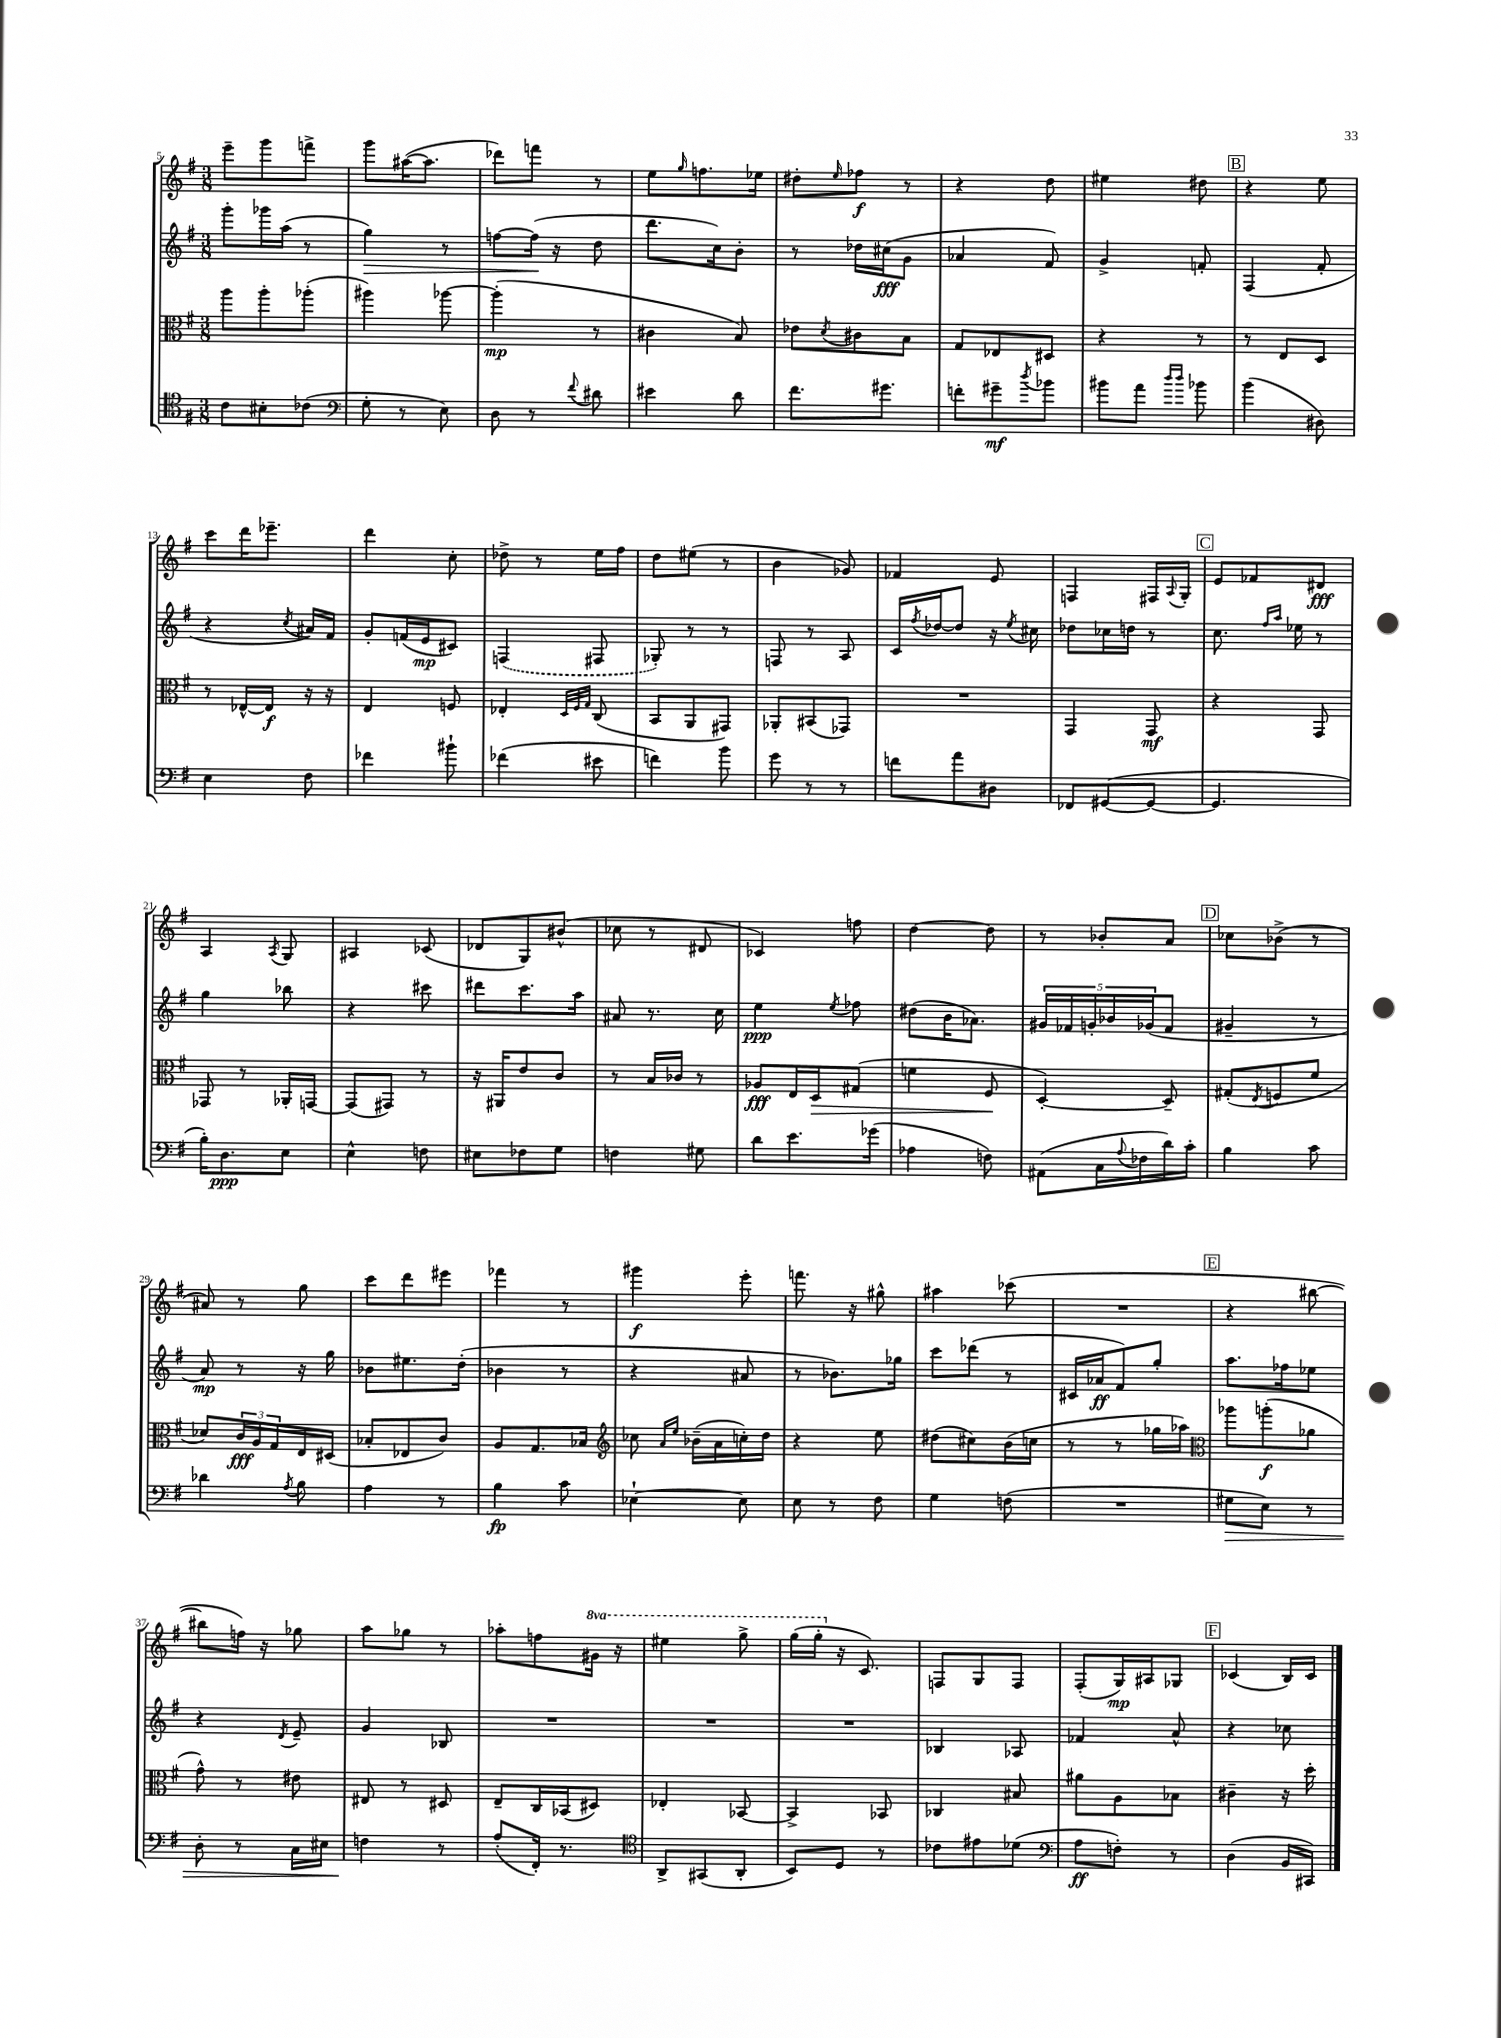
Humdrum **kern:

**kern	**kern	**kern	**kern
*staff4	*staff3	*staff2	*staff1
*clefC4	*clefC3	*clefG2	*clefG2
*k[f#]	*k[f#]	*k[f#]	*k[f#]
*M3/8	*M3/8	*M3/8	*M3/8
8c	8aa	8ggg'	8eee~
8B#'	8aa'	16ggg-	8ggg
.	.	(16aa	.
(8c-	(8aa-'	8r	8fff^
=	=	=	=
*clefF4	*	*	*
8G'	4aa#)	4gg)	8ggg
8r	.	.	([16aa#
.	.	.	8.aa#]
8E)	[8aa-	8r	.
=	=	=	=
8D	(4aa-']	[8ff	8ddd-)
8r	.	(16ff]	8fff
.	.	16r	.
8qqf#	.	.	.
8d#	8r	8dd	8r
=	=	=	=
4e#	4c#	8.ddd	8ee
.	.	.	16qqgg
.	.	.	8.ff
.	.	16cc)	.
8d	8B)	8b'	.
.	.	.	16ee-
=	=	=	=
8.f#	8e-	8r	8dd#'
.	8qd	.	16qqee
.	8c#	16dd-	8ff-
8.g#	.	(16cc#	.
.	8B	8g	8r
=	=	=	=
8f'	8G	4a-	4r
8g#~	8E-	.	.
8qdd	.	.	.
8b-	8D#	8f#)	8dd
=	=	=	=
8b#	4r	4g^	4ee#
8a	.	.	.
16qqdd	.	.	.
16qqdd	.	.	.
8b-	8r	8f'	8dd#
=	=	=	=
(4b	8r	(4F#	4r
.	8E	.	.
8D#)	8D	8f#'	8ee
=	=	=	=
4E	8r	4r	8ccc
.	[16E-^^	.	16ddd
.	16E-]	.	8.eee-~
.	.	8qcc	.
8F#	16r	16a#)	.
.	16r	16f#	.
=	=	=	=
4f-	4E	8g'	4ddd
.	.	(16f	.
.	.	16e	.
8b#`	8F	8c#)	8cc'
=	=	=	=
(4f-	4E-'	(4F	8dd-^
.	.	.	8r
.	32qqD	.	.
.	32qqF#	.	.
.	32qqG	.	.
8e#	(8C	8F#	16ee
.	.	.	16ff#
=	=	=	=
4f)	8BB	8G-')	8dd
.	8AA	8r	(8ee#
8b	8GG#)	8r	8r
=	=	=	=
8g	8AA-'	8F	4b
8r	(8BB#	8r	.
8r	8GG-)	8A	8g-)
=	=	=	=
8f	4.r	16c	4f-
.	.	8qff#	.
.	.	[16dd-	.
8a	.	8dd-]	.
8D#	.	16r	8e
.	.	8qee	.
.	.	16cc#	.
=	=	=	=
8FF-	4GG	8dd-	4F
([8GG#	.	16cc-	.
.	.	16dd	.
8GG#_	8GG	8r	16F#
.	.	.	8qqA
.	.	.	16G'
=	=	=	=
4.GG#]	4r	8.cc	8e
.	.	.	8f-
.	.	16qqff#	.
.	.	16qqaa	.
.	.	16ee-	.
.	8GG	8r	8d#
=	=	=	=
16B')	8GG-	4gg	4A
8.D	.	.	.
.	8r	.	.
.	.	.	8qA
8E	16AA-'	8bb-	8G
.	[16GG	.	.
=	=	=	=
4E^^	(8GG]	4r	4A#
.	8GG#)	.	.
8F	8r	8ccc#	(8c-
=	=	=	=
8E#	16r	8ddd#	8d-
.	16AA#	.	.
8F-	8e	8.ccc	8G)
8G	8c	.	(8b#^^
.	.	16aa	.
=	=	=	=
4F	8r	8a#	8cc-
.	16B	8.r	8r
.	16c-	.	.
8G#	8r	.	8d#
.	.	16cc	.
=	=	=	=
8d	8A-	4ee	4c-)
8.e	16E	.	.
.	16D	.	.
.	.	8qee	.
.	(8G#	8ff-	8ff
(16g-	.	.	.
=	=	=	=
4A-	4f	(8dd#	[4dd
.	.	16b	.
.	.	8.a-)	.
8F)	8F#	.	8dd]
=	=	=	=
(8AA#	[4D')	20g#	8r
.	.	20f-	.
.	.	20g'	.
16C	.	.	8b-'
.	.	20b-	.
8qqA	.	.	.
16F-	.	.	.
.	.	(20g-	.
16d)	8D~]	8f-	8a
16c'	.	.	.
=	=	=	=
4B	(8G#'	4g#~	8cc-
.	8qE	.	.
.	8F	.	(8b-^
8c	8f#	8r	8r
=	=	=	=
4d-	8d-)	8a)	8a#)
.	24c	8r	8r
.	24A	.	.
.	24G	.	.
8qA	.	.	.
8B	16E	16r	8gg
.	(16D#	16gg	.
=	=	=	=
4A	8B-'	8b-	8ccc
.	8E-	8.ee#	8ddd
8r	8c)	.	8eee#
.	.	(16dd'	.
=	=	=	=
4B	8A	4b-	4fff-
.	8.G	.	.
8c	.	8r	8r
.	16B-	.	.
=	=	=	=
*	*clefG2	*	*
[4E-`	8cc-	4r	4ggg#
.	16qqa	.	.
.	16qqee	.	.
.	(16b-~	.	.
.	16a	.	.
8E-]	16cc')	8a#	8eee'
.	16dd	.	.
=	=	=	=
8E	4r	8r	8.fff
8r	.	8.b-)	.
.	.	.	16r
8F#	8ee	.	8gg#^^
.	.	16gg-	.
=	=	=	=
4G	(8dd#	8ccc	4aa#
.	8cc#)	(8ddd-	.
(8F	(16b	8r	(8ccc-
.	16cc	.	.
=	=	=	=
4.r	8r	16c#	4.r
.	.	16a-	.
.	8r	8f#)	.
.	16gg-	8gg'	.
.	16aa-)	.	.
=	=	=	=
*	*clefC3	*	*
8G#	8aa-	8.aa	4r
8E)	(8aa'	.	.
.	.	16ff-	.
8r	8a-	8ee-	[8bb#
=	=	=	=
8D'	8g^^)	4r	8bb#]
8r	8r	.	16ff)
.	.	.	16r
.	.	8qd	.
16C	8e#	8e~	8gg-
16E#	.	.	.
=	=	=	=
4F	8E#	4g	8aa
.	8r	.	8gg-
8r	8D#	8B-	8r
=	=	=	=
(8A'	8E~	4.r	8aa-'
16FF#')	16C	.	8ff
8.r	(16BB-	.	.
.	8D#)	.	16gg#
.	.	.	16r
=	=	=	=
*clefC4	*	*	*
8AA^	4E-'	4.r	4eee#
(8GG#	.	.	.
8AA'	[8BB-	.	8ggg^
=	=	=	=
8BB)	4BB-^]	4.r	(16ggg
.	.	.	16ggg'
8D	.	.	16r
.	.	.	8.c)
8r	8BB-	.	.
=	=	=	=
8c-	4C-	4B-	8F
8e#	.	.	8G
(8d-	8B#	8A-	8F
=	=	=	=
*clefF4	*	*	*
8A	8a#	4f-	(8F#'
8F')	8A	.	16G)
.	.	.	16A#
8r	8B-	8a^^	8G-
=	=	=	=
(4D	4c#~	4r	(4c-
16BB	16r	8cc-	16B)
16CC#)	16dd'	.	16c-
==	==	==	==
*-	*-	*-	*-
